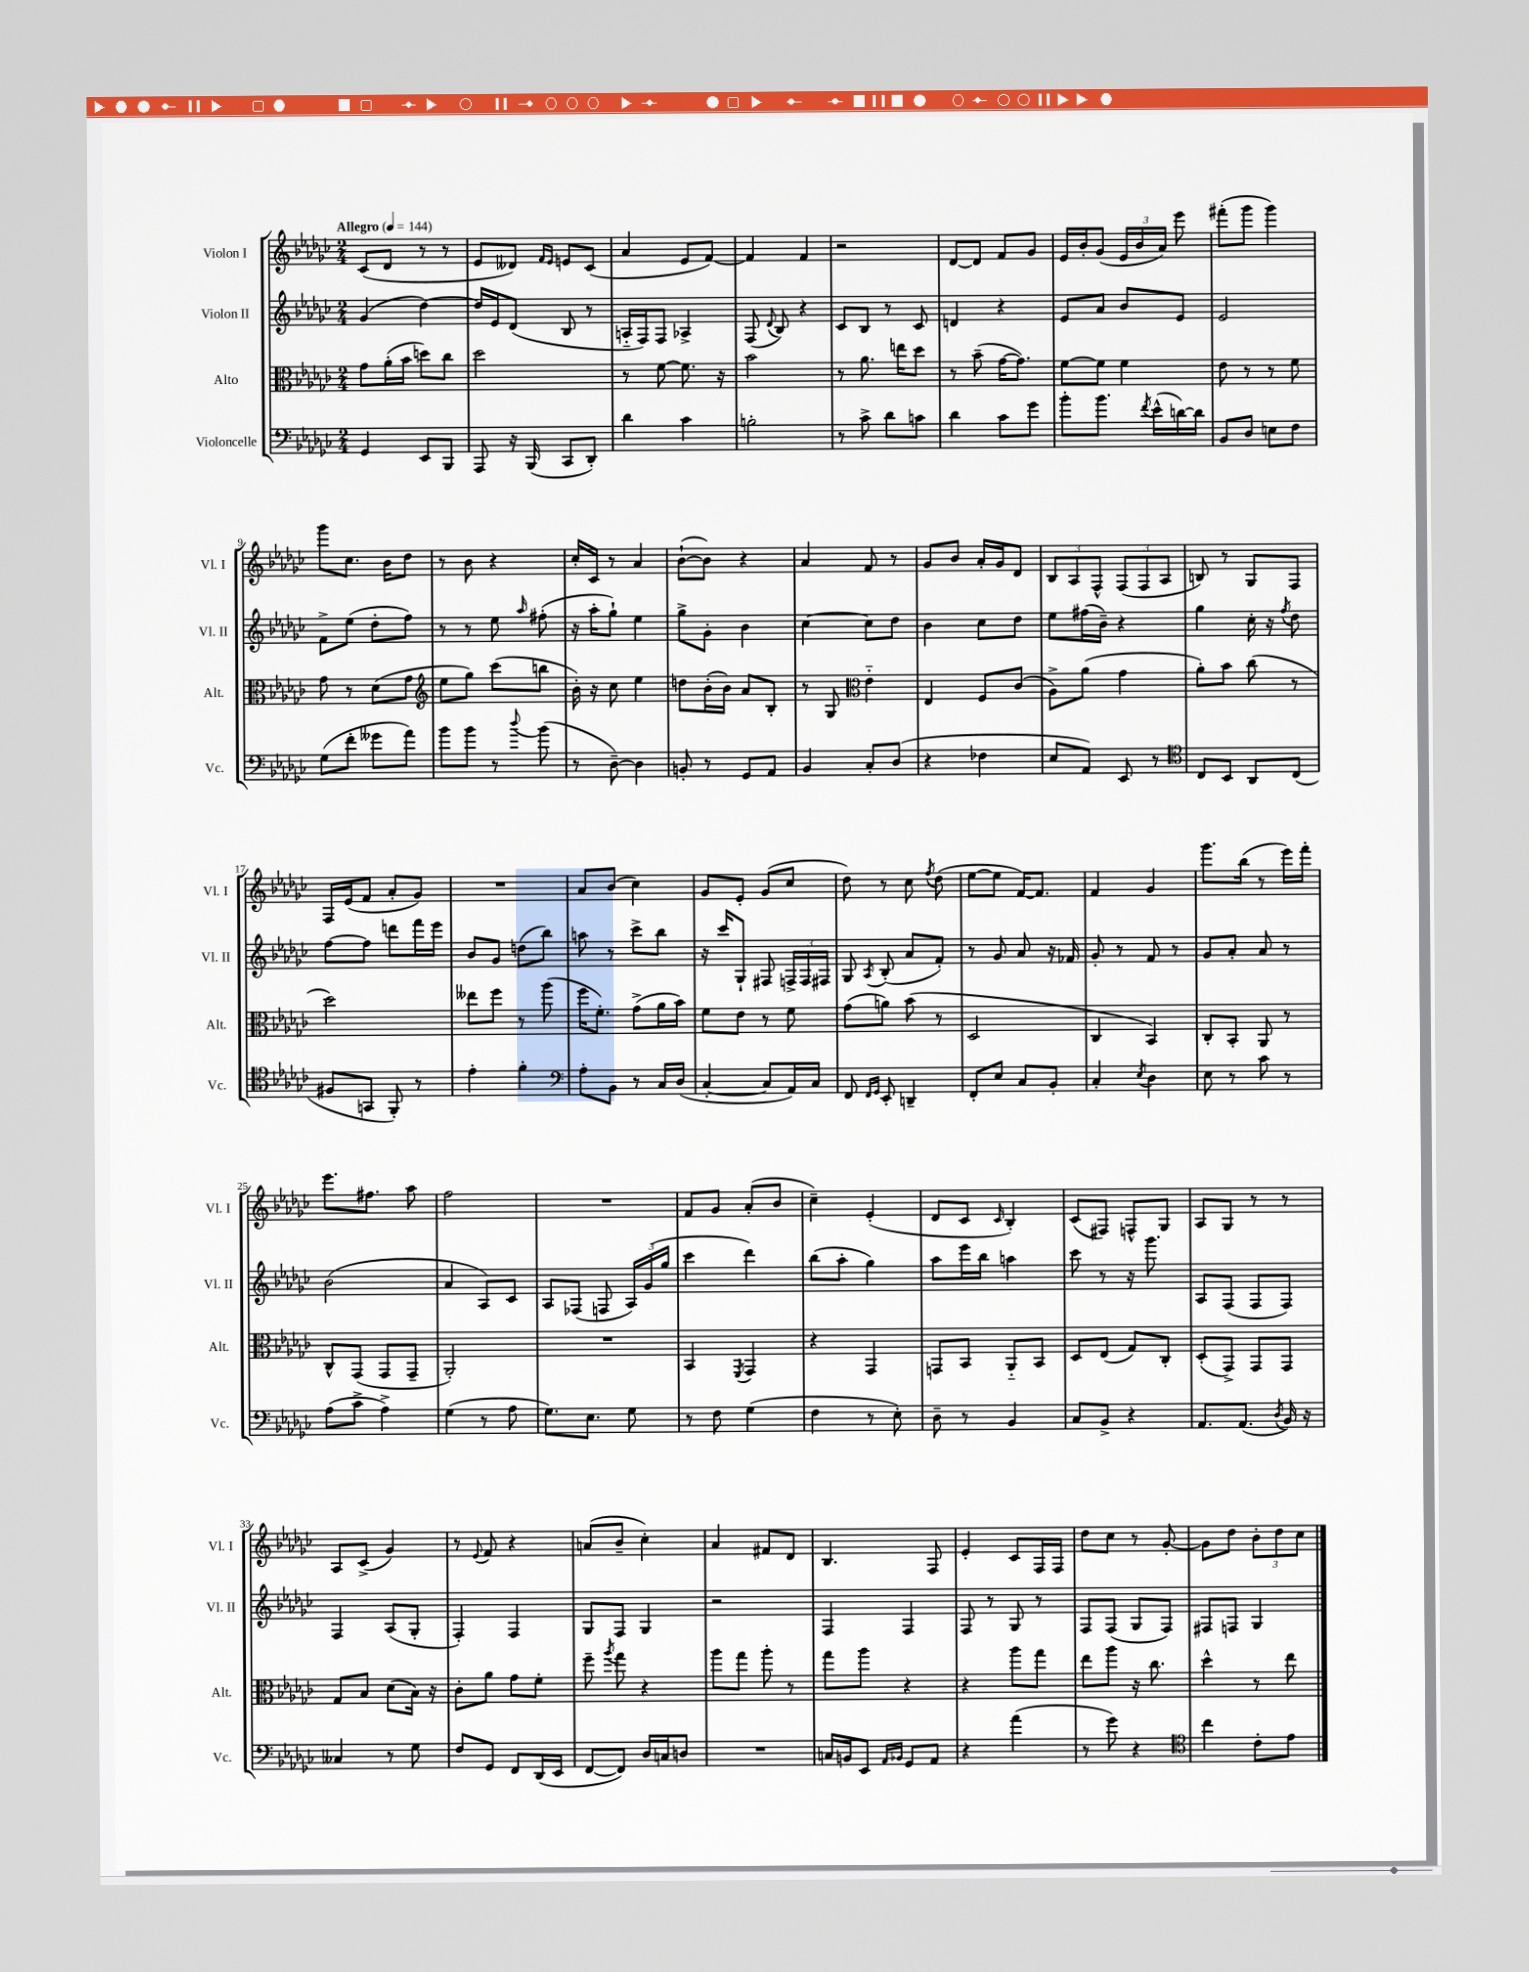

**kern	**kern	**kern	**kern
*staff4	*staff3	*staff2	*staff1
*clefF4	*clefC3	*clefG2	*clefG2
*k[b-e-a-d-g-c-]	*k[b-e-a-d-g-c-]	*k[b-e-a-d-g-c-]	*k[b-e-a-d-g-c-]
*M2/4	*M2/4	*M2/4	*M2/4
*MM144	*MM144	*MM144	*MM144
4GG-	8g-	(4g-	(8c-
.	(16a-'	.	8d-
.	16b-	.	.
8EE-	8dd)	[4dd-)	8r
8BBB-	8cc-	.	8r
=	=	=	=
8AAA-	2dd-	16dd-]	8e-
.	.	16e-	.
16r	.	(8d-	8d--)
(16BBB-	.	.	.
.	.	.	16qqf
.	.	.	16qqe-
8CC-	.	8B-	8e
8DD-')	.	8r	(8c-
=	=	=	=
4d-	8r	16A'~	4a-
.	.	16F)	.
.	[8f	8F	.
4c-	8.f]	4A-^	8e-
.	.	.	[8f)
.	16r	.	.
=	=	=	=
2B'	2b-	(8F	4f]
.	.	8qqd-	.
.	.	8B-)	.
.	.	4r	4f
=	=	=	=
8r	8r	8c-	2r
8c-^	8.a-	8B-	.
8d-	.	8r	.
.	16ee	.	.
8c	8dd-	8c-	.
=	=	=	=
4d-	8r	4d	[8d-
.	(8b-~	.	8d-]
8c-	[16g-	4r	8f
.	8.g-])	.	.
8g-	.	.	8g-
=	=	=	=
8b-'	[8f	8e-	16e-
.	.	.	16b-'
8.b-	8f]	8a-	(8g-
.	4f	8b-	24e-
.	.	.	24b-
8qf	.	.	.
(16e-^^	.	.	.
.	.	.	24a-)
[16d)	.	8e-	8eee-
16d]	.	.	.
=	=	=	=
8BB-	8e-	2e-	(8fff#'
8D-	8r	.	8ggg-
8E	8r	.	4ggg-)
8F	8f	.	.
=	=	=	=
(8G-	8g-	8f^	8ggg-
8f'	8r	(8ee-	8.cc-
8g--	(8d-	8dd-'	.
.	.	.	16b-
8a-)	8g-	8ff)	8dd-
=	=	=	=
*	*clefG2	*	*
8b-	8ee-	8r	8r
8b-	8gg-)	8r	8b-
8r	(8ccc-	8ee-	4r
8qqdd-	.	16qqaa-	.
(8b-	8bb	(8ff#'	.
=	=	=	=
8r	16b-')	16r	16cc-'
.	16r	16aa-'	16c-
[8D-~)	8cc-	8gg-`)	8r
4D-]	4ee-	4ee-	4a-
=	=	=	=
8BB'	8dd	8gg-^	([8b-`
8r	(16b-'	8g-'	8b-])
.	16b-)	.	.
8GG-	8a-	4b-	4r
8AA-	8B-'	.	.
=	=	=	=
4BB-	8r	[4cc-	4a-
.	8G-	.	.
*	*clefC3	*	*
8C-'	4e-'~	8cc-]	8f
(8D-	.	8dd-	8r
=	=	=	=
4r	4E-	4b-	8g-
.	.	.	8b-
4F-	8F	8cc-	16a-'
.	.	.	16g-
.	(8c-	8dd-	8d-
=	=	=	=
8E-	8A-^)	8ee-	12B-
.	.	.	12A-
8AA-)	(8a-	(16ff#	.
.	.	.	12F^^
.	.	16b-~)	.
8EE-	4g-	4r	(12F
.	.	.	12F
8r	.	.	.
.	.	.	12A-
=	=	=	=
*clefC4	*	*	*
8C-	8a-')	4gg-	8B)
8BB-	8b-	.	8r
8AA-	(8cc-	16cc-'	8G-
.	.	16r	.
.	.	8qff	.
(8C-	8r	8dd-	8F
=	=	=	=
8F#	2dd-)	[8ff	16F
.	.	.	(16e-
8GG	.	8ff]	8f
8FF')	.	8ddd	8a-'
8r	.	16fff	8g-)
.	.	16eee-	.
=	=	=	=
4e-'	8ee--	8b-	2r
.	8ff	8g-	.
4f'	8r	(8dd	.
.	(8aa-	8bb-)	.
=	=	=	=
*clefF4	*	*	*
8A-'	16ff	8aa	8a-
.	8.f')	.	.
8BB-	.	8r	(8b-
8r	(8g-^	8ccc-^	4cc-)
16C-	16a-	8bb-	.
(16D-	16b-)	.	.
=	=	=	=
[4C-'	8f	16r	8g-
.	.	16ccc-	.
.	8e-	8G-`	8e-'
8C-]	8r	8F#	(8g-
16AA-)	8f	24F^	8cc-
.	.	24F	.
16C-	.	.	.
.	.	24F#	.
=	=	=	=
8FF	(8g-	8G-	8dd-)
16qqFF	.	.	.
16qqGG-	.	8qA-	.
8EE-'	8a)	(8B-'	8r
4DD~	(8b-	8a-	8cc-
.	.	.	8qff
.	8r	8f')	(8dd-
=	=	=	=
8FF'	2D-	8r	[8ee-
8E-	.	8g-	8ee-]
8C-	.	8a-	[16f)
.	.	.	8.f]
8BB-'	.	16r	.
.	.	16f-	.
=	=	=	=
4C-'	4C-	8g-'	4f
.	.	8r	.
8qE-	.	.	.
4D-	4BB-)	8f	4g-
.	.	8r	.
=	=	=	=
8E-	8C-'	8g-	8.ggg-
8r	8BB-'	8a-'	.
.	.	.	(16bb-
8c-	8AA-	8a-	8r
8r	8r	8r	16eee-)
.	.	.	16fff'
=	=	=	=
(8A-	8C-^^	(2b-	8.eee-
8c-^	(8GG-	.	.
.	.	.	8.ff#
4A-^)	8GG-	.	.
.	8GG-~	.	8aa-
=	=	=	=
(4G-	2AA-')	4a-	2ff
8r	.	8A-)	.
8A-	.	8c-	.
=	=	=	=
8.G-)	2r	8A-	2r
.	.	(8F-	.
8.E-	.	.	.
.	.	8F	.
8G-	.	24A-)	.
.	.	(24g-	.
.	.	24gg-	.
=	=	=	=
8r	4BB-	4ccc-	8f
8F	.	.	8g-
.	8qFF	.	.
(4G-	4GG-	4ddd-)	(8a-'
.	.	.	8b-
=	=	=	=
4F	4r	(8bb-	4cc-~)
.	.	8aa-'	.
8r	4GG-	4gg-)	(4e-'
8E-')	.	.	.
=	=	=	=
8D-~	8GG	8aa-	8d-
8r	8BB-	16eee-	8c-
.	.	16bb-	.
.	.	.	16qqc-
4BB-	8AA-'~	4aa	4B-')
.	8BB-	.	.
=	=	=	=
8C-	8D-	8ccc-	(8c-
8BB-^	(8E-	8r	8F#)
4r	8G-)	16r	8F^^
.	.	8.ggg-	.
.	8C-'	.	8G-
=	=	=	=
8.AA-	(8D-'	8A-	8A-
.	8GG-^)	(8F	8G-
(8.AA-	.	.	.
.	8GG-	8F	8r
8qD-	.	.	.
16BB-)	8GG-	8F)	8r
16r	.	.	.
=	=	=	=
4C--	8G-	4F	8A-
.	8B-	.	(8c-^
8r	(8d-	(8A-	4g-)
8G-	16B-)	8G-'	.
.	16r	.	.
=	=	=	=
8F	8c-'	4F')	8r
.	.	.	8qqe-
8GG-	8a-	.	8f
8FF	8g-	4F	4r
(16DD-	8f'	.	.
16EE-	.	.	.
=	=	=	=
[8FF	8ff~	8G-	(8a
.	8qaa-	.	.
8FF])	8gg-	8F	8b-~
16D-	4r	4G-	4cc-')
16C	.	.	.
8D	.	.	.
=	=	=	=
2r	8aa-	2r	4a-
.	8gg-	.	.
.	8aa-'	.	8f#
.	8r	.	8d-
=	=	=	=
16C	8gg-	4F	4.B-
16BB	.	.	.
8EE-	8aa-	.	.
16qqAA-	.	.	.
16qqBB-	.	.	.
8GG-	4r	4F	.
8AA-	.	.	8F
=	=	=	=
4r	4r	8F	4e-'
.	.	8r	.
(4a-	8aa-	8G-	8c-
.	8gg-	8r	16F
.	.	.	16F
=	=	=	=
8r	8ee-	8F	8dd-
8g-)	8aa-	(8F	8cc-
4r	16r	8G-	8r
.	8.cc-	.	.
.	.	8F)	[8g-'
=	=	=	=
*clefC4	*	*	*
4cc-	4dd-^^	8F#	8g-]
.	.	8F	8dd-
8c-'	8r	4G-	12b-'
.	.	.	12dd-
8e-	8ee-	.	.
.	.	.	12cc-
==	==	==	==
*-	*-	*-	*-
